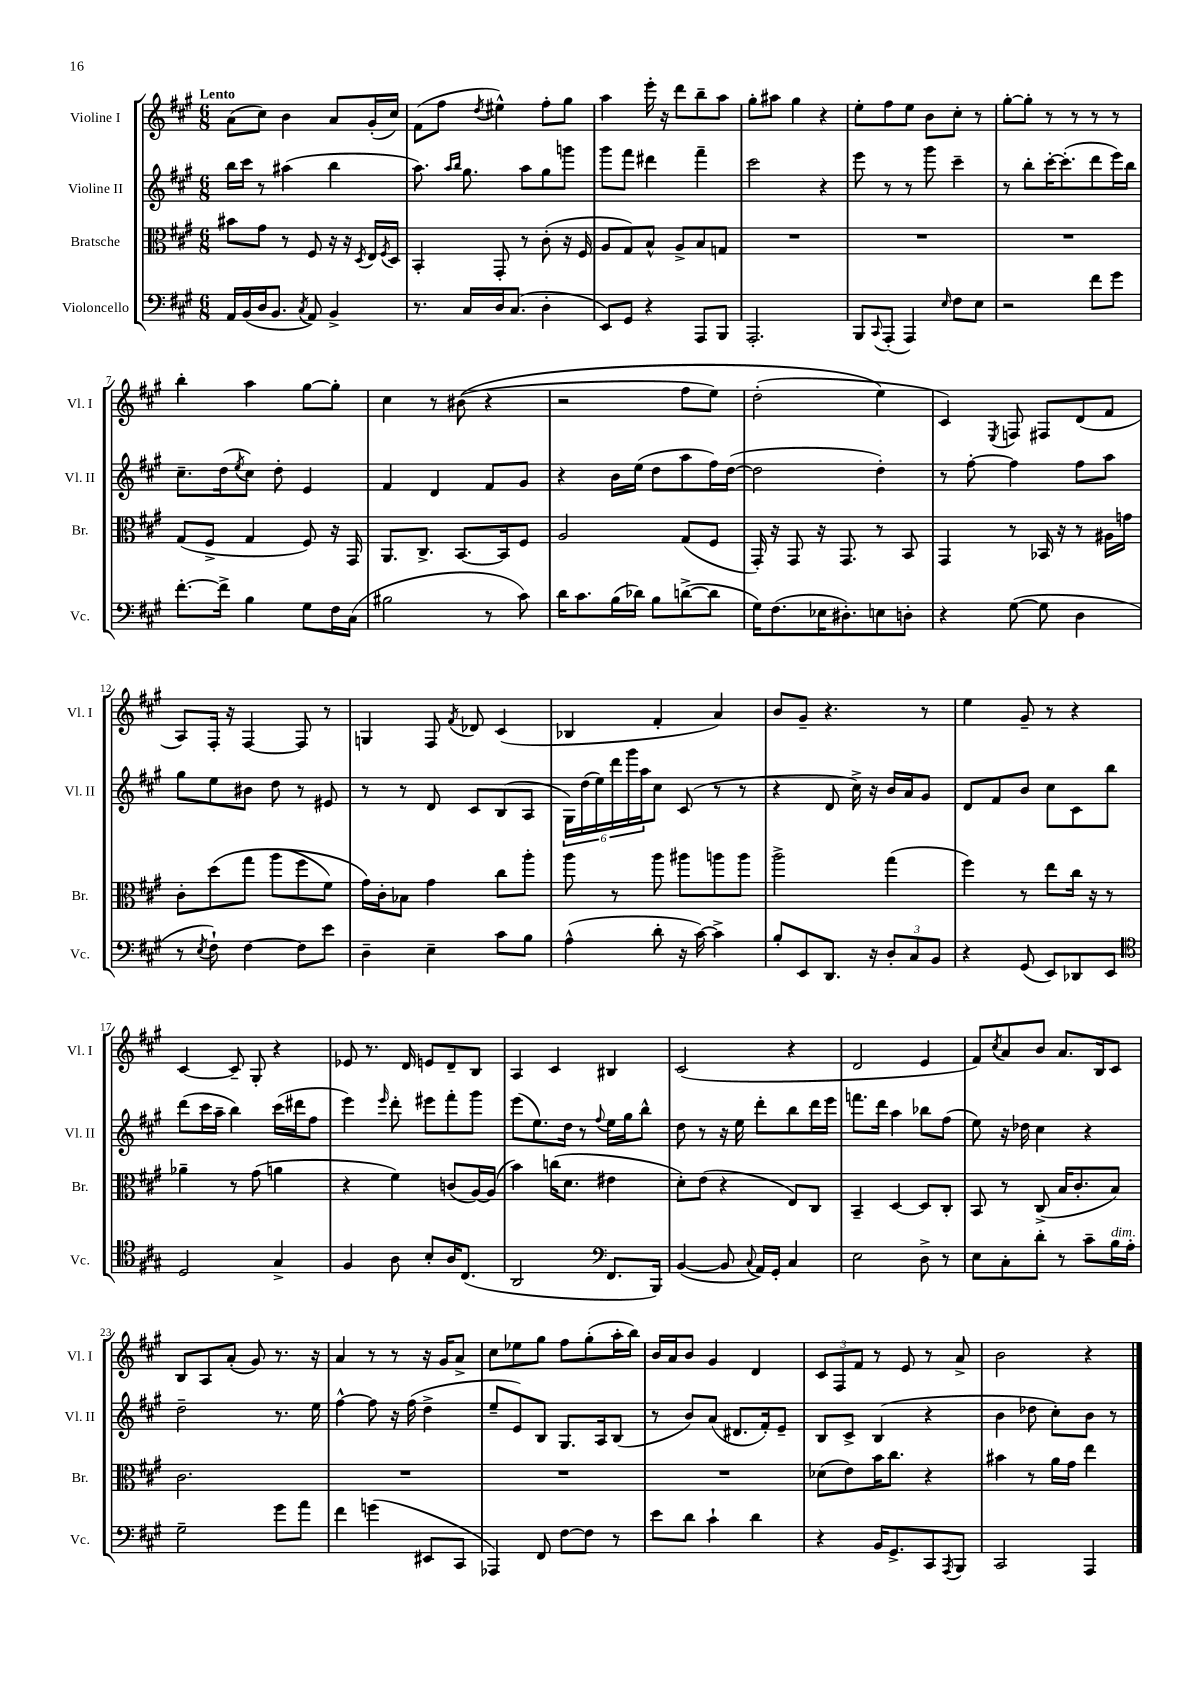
<<
\new StaffGroup <<
\new Staff = "s0" \with { instrumentName = "Violine I" shortInstrumentName = "Vl. I" } {
    \clef treble \key a \major \numericTimeSignature \time 6/8 \tempo "Lento"
    a'8( cis''8) b'4 a'8 gis'16-.( cis''16) |
    fis'8( fis''8 \acciaccatura { d''8 } eis''4-^) fis''8-. gis''8 |
    a''4 e'''16-. r16 d'''8 b''8-- a''8 |
    gis''8-. ais''8 gis''4 r4 |
    e''8-. fis''8 e''8 b'8 cis''8-. r8 |
    gis''8~-. gis''8-. r8 r8 r8 r8 |
    b''4-. a''4 gis''8~ gis''8-. |
    cis''4 r8 bis'8(\( r4 |
    r2 fis''8 e''8) |
    d''2-.( e''4\) |
    cis'4) \acciaccatura { e8 } f8 fis8 d'8( fis'8 |
    a8) fis16-. r16 fis4~ fis8 r8 |
    g4 fis8 \acciaccatura { fis'8 } des'8 cis'4( |
    bes4 fis'4-. a'4) |
    b'8 gis'8-- r4. r8 |
    e''4 gis'8-- r8 r4 |
    cis'4~ cis'8-- gis8-. r4 |
    ees'8 r8. d'16 e'8 d'8-- b8 |
    a4 cis'4 bis4 |
    cis'2( r4 |
    d'2 e'4 |
    fis'8) \acciaccatura { cis''8 } a'8 b'8 a'8. b16 cis'8 |
    b8 a8 a'8-.( gis'8) r8. r16 |
    a'4 r8 r8 r16 gis'16 a'8-> |
    cis''8 ees''8 gis''8 fis''8 gis''8-.( a''16-. b''16) |
    b'16 a'16 b'8 gis'4 d'4 |
    \tuplet 3/2 { cis'8 fis8 fis'8 } r8 e'8 r8 a'8-> |
    b'2 r4 \bar "|." |
}
\new Staff = "s1" \with { instrumentName = "Violine II" shortInstrumentName = "Vl. II" } {
    \clef treble \key a \major \numericTimeSignature \time 6/8
    b''16 cis'''16 r8 ais''4( b''4 |
    a''8.) \grace { a''16 b''16 } gis''8. a''8 gis''8 g'''8 |
    gis'''8 fis'''8 dis'''4 fis'''4-- |
    cis'''2 r4 |
    e'''8 r8 r8 gis'''8 cis'''4-- |
    r8 b''8-. cis'''16~-. cis'''8.-.( d'''8 e'''16) b''16 |
    cis''8.-- d''16( \acciaccatura { e''8 } cis''8) d''8-. e'4 |
    fis'4 d'4 fis'8 gis'8 |
    r4 b'16 e''16( d''8 a''8 fis''16) d''16~( |
    d''2 d''4-.) |
    r8 fis''8~-. fis''4 fis''8 a''8 |
    gis''8 e''8 bis'8 d''8 r8 eis'8 |
    r8 r8 d'8 cis'8 b8( a8 |
    \tuplet 6/4 { gis16) d''16( e''16) d'''16 gis'''16 a''16 } cis''8 cis'8( r8 r8 |
    r4 d'8 cis''16->) r16 b'16 a'16 gis'8 |
    d'8 fis'8 b'8 cis''8 cis'8 b''8 |
    d'''8( cis'''16 a''16-- b''4) cis'''16( dis'''16 fis''8 |
    e'''4) \grace { e'''16 } d'''8-. eis'''8 fis'''8-. gis'''8 |
    e'''8( e''8.) d''16 r8 \appoggiatura { fis''8 } e''16 gis''16 b''8-^ |
    d''8 r8 r16 e''16 d'''8-. b''8 d'''16 e'''16 |
    f'''8. d'''16 a''4 bes''8 fis''8( |
    e''8) r16 des''16 cis''4 r4 |
    d''2-- r8. e''16 |
    fis''4~-^ fis''8 r16 fis''16( d''4-> |
    e''8-- e'8) b8 gis8. a16 b8( |
    r8 b'8) a'8( dis'8. fis'16-.) e'8-- |
    b8 cis'8-> b4( r4 |
    b'4 des''8 cis''8-.) b'8 r8 \bar "|." |
}
\new Staff = "s2" \with { instrumentName = "Bratsche" shortInstrumentName = "Br." } {
    \clef alto \key a \major \numericTimeSignature \time 6/8
    bis'8 gis'8 r8 fis8 r16 r16 \acciaccatura { d8 } e16 \acciaccatura { fis8 } d16 |
    b,4-. gis,8-. r8 cis'8-.( r16 fis16 |
    a8 gis8) b8-^ a8-> b8 g8 |
    R2. |
    R2. |
    R2. |
    gis8( fis8-> gis4 fis8) r16 gis,16 |
    a,8. cis8.-> b,8.~ b,16 fis8 |
    a2 gis8( fis8 |
    gis,16-.) r16 gis,8 r16 gis,8. r8 b,8 |
    gis,4 r8 bes,16 r16 r8 ais16 g'16 |
    cis'8-. d''8\( gis''8 a''8( fis''8 fis'8) |
    gis'16\) cis'16-. bes8 gis'4 cis''8 a''8-. |
    a''8 r8 a''8 ais''8 a''8 a''8 |
    a''2-> gis''4( |
    fis''4) r8 e''8 cis''16 r16 r8 |
    aes'4-- r8 gis'8( a'4 |
    r4 fis'4) c'8( a16~) a16( |
    b'4) c''16( d'8. eis'4 |
    d'8-.) e'8( r4 e8) cis8 |
    b,4-- d4~ d8 cis8-. |
    b,8 r8 cis8->( b16 cis'8.-. b8) |
    cis'2. |
    R2. |
    R2. |
    R2. |
    des'8( e'8) b'16 cis''8. r4 |
    bis'4 r8 a'16 gis'16 e''4 \bar "|." |
}
\new Staff = "s3" \with { instrumentName = "Violoncello" shortInstrumentName = "Vc." } {
    \clef bass \key a \major \numericTimeSignature \time 6/8
    a,16 b,16( d16 b,8. \acciaccatura { cis8 } a,8) b,4-> |
    r8. cis16 d16 cis8.( d4-. |
    e,8) gis,8 r4 a,,8 b,,8 |
    a,,2.-. |
    b,,8 \appoggiatura { cis,8 } a,,8-.( a,,4) \grace { e16 } fis8 e8 |
    r2 fis'8 gis'8 |
    fis'8.~-. fis'16-> b4 gis8 fis16 cis16( |
    bis2 r8 cis'8) |
    d'16 cis'8. b16( des'16) b8 d'8~->( d'8 |
    gis16) fis8.( ees16 dis8.-.) e8 d8-. |
    r4 gis8~( gis8 d4 |
    r8 \acciaccatura { e8 } fis8-!) fis4~ fis8 e'8 |
    d4-- e4-- cis'8 b8 |
    a4-^( d'8-. r16 cis'16~) cis'4-> |
    b8-. e,8 d,8. r16 \tuplet 3/2 { d8-. cis8 b,8 } |
    r4 gis,8( e,8) des,8 e,8 |
    \clef tenor d2 gis4-> |
    fis4 a8 b8-. a16 cis8.( |
    a,2 \clef bass fis,8. b,,16) |
    b,4~( b,8 \appoggiatura { cis8 } a,16) gis,16-. cis4 |
    e2 d8-> r8 |
    e8 cis8-. d'8-. r8 cis'8-- b16^\markup { \italic "dim." } a16-. |
    gis2-- gis'8 a'8 |
    fis'4 g'4( eis,8 cis,8 |
    aes,,4) fis,8 fis8~ fis8 r8 |
    e'8 d'8 cis'4-! d'4 |
    r4 b,16 gis,8.-> cis,8 \acciaccatura { a,,8 } b,,8 |
    cis,2 a,,4 \bar "|." |
}
>>
>>
